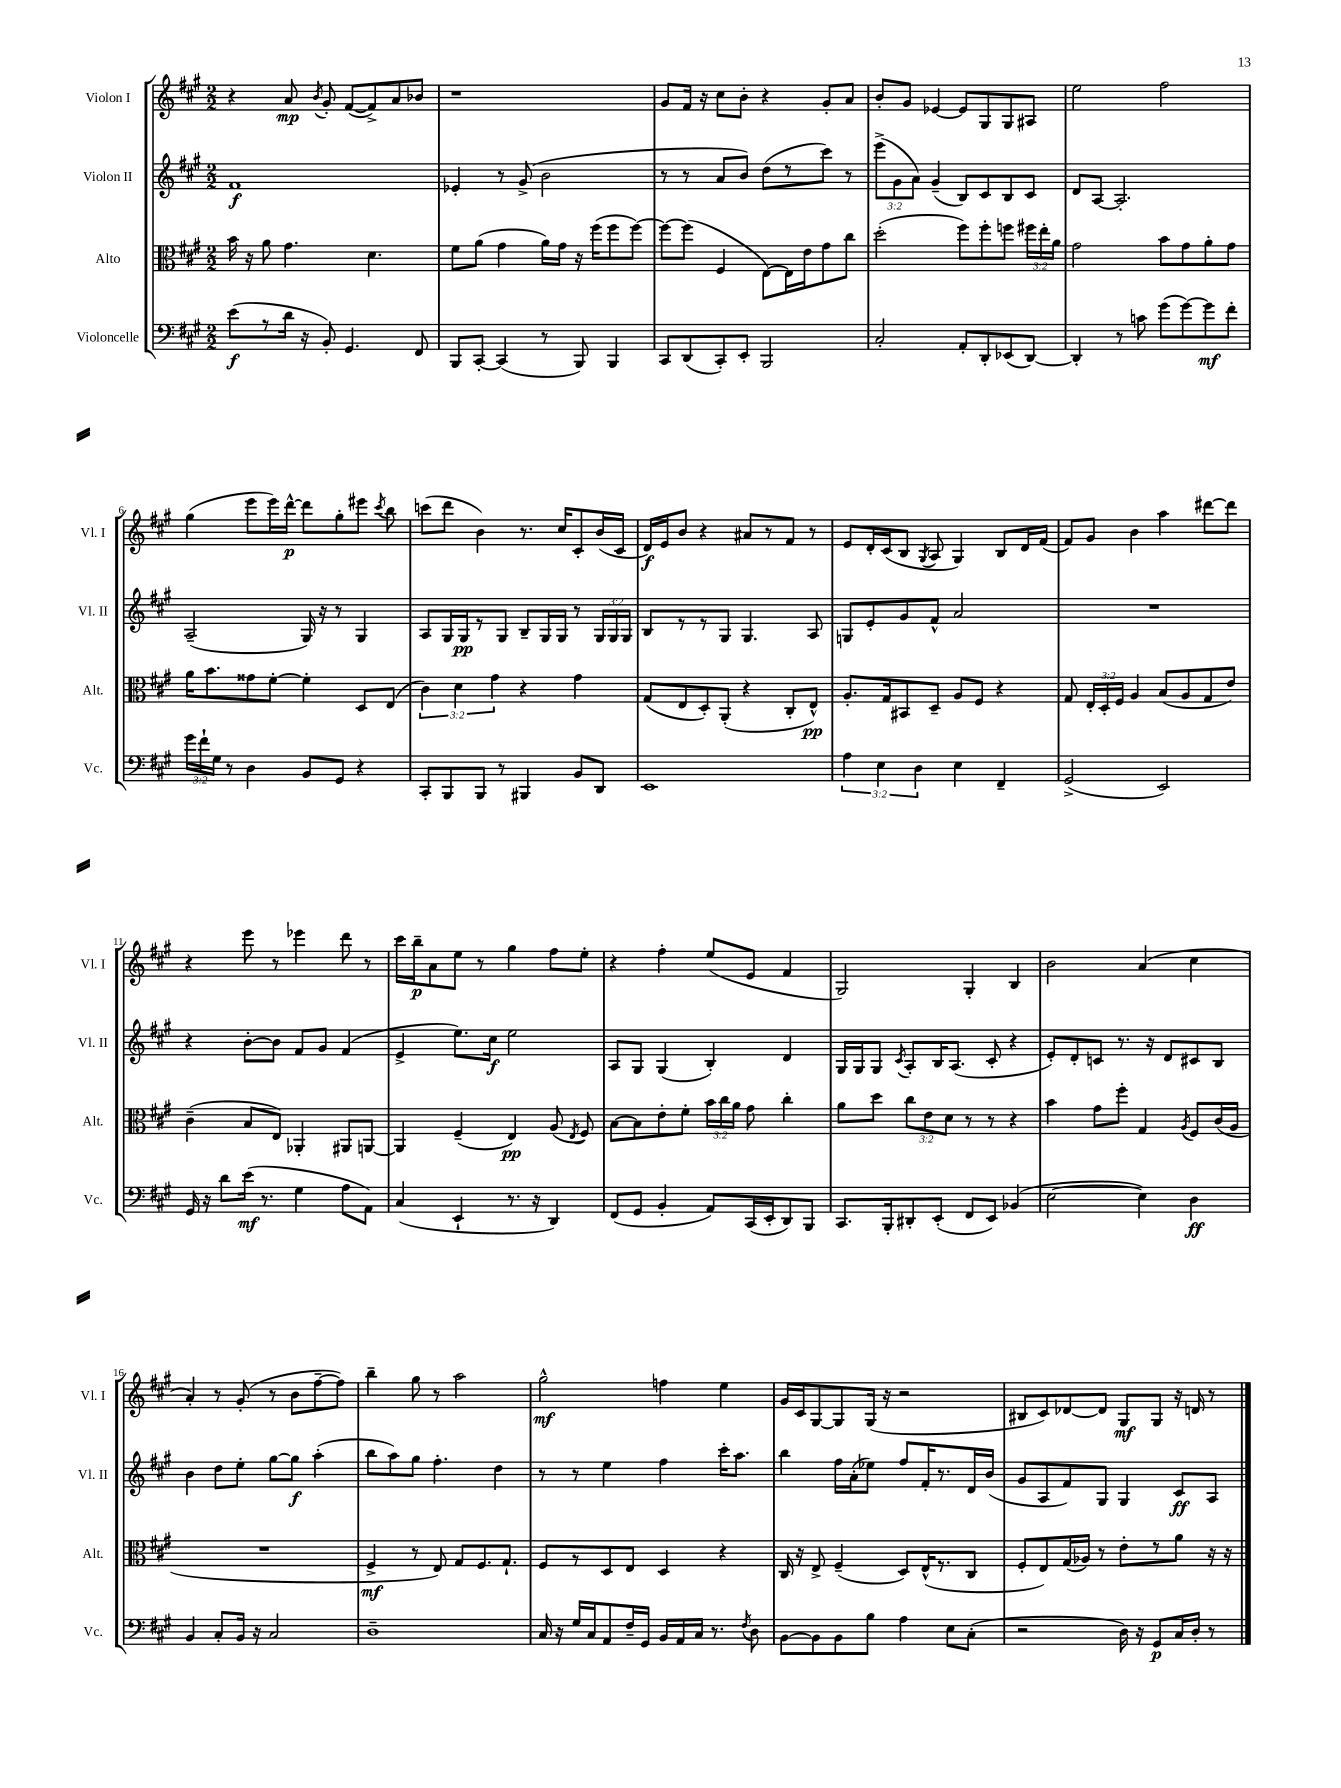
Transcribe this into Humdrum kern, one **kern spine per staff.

**kern	**dynam	**kern	**dynam	**kern	**dynam	**kern	**dynam
*part4	*part4	*part3	*part3	*part2	*part2	*part1	*part1
*staff4	*staff4	*staff3	*staff3	*staff2	*staff2	*staff1	*staff1
*I"Violoncelle	*	*I"Alto	*	*I"Violon II	*	*I"Violon I	*
*I'Vc.	*	*I'Alt.	*	*I'Vl. II	*	*I'Vl. I	*
*clefF4	*	*clefC3	*	*clefG2	*	*clefG2	*
*k[f#c#g#]	*	*k[f#c#g#]	*	*k[f#c#g#]	*	*k[f#c#g#]	*
*M2/2	*	*M2/2	*	*M2/2	*	*M2/2	*
=1	=1	=1	=1	=1	=1	=1	=1
(8e\L	f	16b\	.	1f#	f	4r	.
.	.	16r	.	.	.	.	.
8r	.	8a\	.	.	.	.	.
16d\Jk	.	4.g#\	.	.	.	8a/	mp
16r	.	.	.	.	.	.	.
.	.	.	.	.	.	8qb/	.
8BB'/)	.	.	.	.	.	8g#'/	.
4.GG#/	.	.	.	.	.	([8f#/L	.
.	.	4.d\	.	.	.	8f#^/])	.
.	.	.	.	.	.	8a/	.
8FF#/	.	.	.	.	.	8b-X/J	.
=2	=2	=2	=2	=2	=2	=2	=2
8BBB/L	.	8f#\L	.	4e-X'/	.	1r	.
[8CC#'/J	.	(8a\J	.	.	.	.	.
(4CC#/]	.	4g#\	.	8r	.	.	.
.	.	.	.	(8g#^/	.	.	.
8r	.	16a\LL)	.	2b\	.	.	.
.	.	16g#\JJ	.	.	.	.	.
8BBB/)	.	16r	.	.	.	.	.
.	.	(16ff#\KL	.	.	.	.	.
4BBB/	.	8ff#\	.	.	.	.	.
.	.	[8ff#\J)	.	.	.	.	.
=3	=3	=3	=3	=3	=3	=3	=3
8CC#/L	.	8ff#\L_	.	8r	.	8g#/L	.
(8DD/	.	(8ff#\J]	.	8r	.	16f#/Jk	.
.	.	.	.	.	.	16r	.
8CC#'/)	.	4F#/	.	8a/L	.	8cc#\L	.
8EE'/J	.	.	.	8b/J)	.	8b'\J	.
2BBB/	.	[8E\L)	.	(8dd\L	.	4r	.
.	.	16E\L]	.	8r	.	.	.
.	.	16e\J	.	.	.	.	.
.	.	8g#\	.	8ccc#\J)	.	8g#'/L	.
.	.	8cc#\J	.	8r	.	8a/J	.
=4	=4	=4	=4	=4	=4	=4	=4
2C#'/	.	(2dd'\	.	(12eee^\L	.	8b'/L	.
.	.	.	.	12g#\	.	.	.
.	.	.	.	.	.	8g#/J	.
.	.	.	.	12a\J)	.	.	.
.	.	.	.	(4g#~/	.	[4e-X/	.
8AA'/L	.	8ff#\L)	.	8B/L)	.	8e-/L]	.
8DD'/	.	8ff#'\	.	8c#/	.	8G#/	.
(8EE-X/	.	8ffn\J	.	8B/	.	8G#/	.
[8DD/J)	.	24ff#X\LL	.	8c#/J	.	8A#X/J	.
.	.	24ee'\	.	.	.	.	.
.	.	24a\JJ	.	.	.	.	.
=5	=5	=5	=5	=5	=5	=5	=5
4DD'/]	.	2g#\	.	8d/L	.	2ee\	.
.	.	.	.	[8A/J	.	.	.
8r	.	.	.	2.A'/]	.	.	.
8cn\	.	.	.	.	.	.	.
(8g#\L	.	8b\L	.	.	.	2ff#\	.
[8g#\)	.	8g#\	.	.	.	.	.
8g#\]	mf	8a'\	.	.	.	.	.
8f#'\J	.	8g#\J	.	.	.	.	.
!!LO:LB:g=z
=6	=6	=6	=6	=6	=6	=6	=6
24g#\LL	.	16a\KL	.	(2A~/	.	(4gg#\	.
24f#`\	.	.	.	.	.	.	.
.	.	8.b\	.	.	.	.	.
24G#\JJ	.	.	.	.	.	.	.
8r	.	.	.	.	.	.	.
4D\	.	8g##X\	.	.	.	8eee\L	.
.	.	[8f#'\J	.	.	.	16eee\L)	.
.	.	.	.	.	.	[16ddd^^\JJ	p
8BB/L	.	4f#'\]	.	16G#/)	.	8ddd\L]	.
.	.	.	.	16r	.	.	.
8GG#/J	.	.	.	8r	.	8gg#'\	.
4r	.	8D/L	.	4G#/	.	8eee#X\J	.
.	.	.	.	.	.	8qccc#/	.
.	.	(8E/J	.	.	.	8bb\	.
=7	=7	=7	=7	=7	=7	=7	=7
8CC#'/L	.	6c#\)	.	8A/L	.	(8cccn\L	.
8BBB/	.	.	.	16G#/L	.	8ddd\J	.
.	.	6d\	.	.	.	.	.
.	.	.	.	16G#/J	pp	.	.
8BBB/J	.	.	.	8r	.	4b\)	.
.	.	6g#\	.	.	.	.	.
8r	.	.	.	8G#/J	.	.	.
4BBB#X/	.	4r	.	8B~/L	.	8.r	.
.	.	.	.	16G#/L	.	.	.
.	.	.	.	16G#/JJ	.	16cc#/KL	.
8BB/L	.	4g#\	.	8r	.	8c#'/	.
8DD/J	.	.	.	24G#/LL	.	(16b/L	.
.	.	.	.	24G#/	.	.	.
.	.	.	.	.	.	16c#/JJ	.
.	.	.	.	24G#/JJ	.	.	.
=8	=8	=8	=8	=8	=8	=8	=8
1EE	.	(8G#/L	.	8B/L	.	16d/LL)	f
.	.	.	.	.	.	16e/J	.
.	.	8E/	.	8r	.	8b/J	.
.	.	8D'/)	.	8r	.	4r	.
.	.	(8AA'/J	.	8G#/J	.	.	.
.	.	4r	.	4.G#/	.	8a#X/L	.
.	.	.	.	.	.	8r	.
.	.	8C#'/L	.	.	.	8f#/J	.
.	.	8E^^/J)	pp	8A/	.	8r	.
=9	=9	=9	=9	=9	=9	=9	=9
6A\	.	8.A'/L	.	8Gn/L	.	8e/L	.
.	.	.	.	8e'/	.	16d'/L	.
6E\	.	.	.	.	.	.	.
.	.	16G#/k	.	.	.	(16c#/J	.
.	.	8BB#X/	.	8g#/	.	8B/J	.
6D\	.	.	.	.	.	.	.
.	.	.	.	.	.	8qG#/	.
.	.	8D~/J	.	8f#^^/J	.	8A/	.
4E\	.	8A/L	.	2a/	.	4G#/)	.
.	.	8F#/J	.	.	.	.	.
4FF#~/	.	4r	.	.	.	8B/L	.
.	.	.	.	.	.	16d/L	.
.	.	.	.	.	.	(16f#/JJ	.
=10	=10	=10	=10	=10	=10	=10	=10
(2GG#^/	.	8G#/	.	1r	.	8f#/L)	.
.	.	24E'/LL	.	.	.	8g#/J	.
.	.	24D'/	.	.	.	.	.
.	.	24F#/JJ	.	.	.	.	.
.	.	4A/	.	.	.	4b\	.
2EE/)	.	(8B/L	.	.	.	4aa\	.
.	.	8A/	.	.	.	.	.
.	.	8G#/	.	.	.	[8ddd#X\L	.
.	.	8e/J)	.	.	.	8ddd#\J]	.
!!LO:LB:g=z
=11	=11	=11	=11	=11	=11	=11	=11
16GG#/	.	(4c#~\	.	4r	.	4r	.
16r	.	.	.	.	.	.	.
8d\L	.	.	.	.	.	.	.
(16e\Jk	mf	8B/L	.	[8b'\L	.	8eee\	.
8.r	.	.	.	.	.	.	.
.	.	8E/J)	.	8b\J]	.	8r	.
4G#\	.	4AA-X'/	.	8f#/L	.	4eee-X\	.
.	.	.	.	8g#/J	.	.	.
8A\L	.	8AA#X/L	.	(4f#/	.	8ddd\	.
8AA\J)	.	[8AAn/J	.	.	.	8r	.
=12	=12	=12	=12	=12	=12	=12	=12
(4C#/	.	4AA/]	.	4e^/	.	16ccc#\LL	.
.	.	.	.	.	.	16bb~\J	p
.	.	.	.	.	.	8a\	.
4EE`/	.	(4F#~/	.	8.ee\L)	.	8ee\J	.
.	.	.	.	.	.	8r	.
.	.	.	.	16cc#\Jk	f	.	.
8.r	.	4E/)	pp	2ee\	.	4gg#\	.
16r	.	.	.	.	.	.	.
4DD/)	.	(8A/	.	.	.	8ff#\L	.
.	.	8qE/	.	.	.	.	.
.	.	8F#/)	.	.	.	8ee'\J	.
=13	=13	=13	=13	=13	=13	=13	=13
(8FF#/L	.	[8B\L	.	8A/L	.	4r	.
8GG#/J	.	8B\]	.	8G#/J	.	.	.
4BB'/	.	8e'\	.	(4G#/	.	4ff#'\	.
.	.	8f#'\J	.	.	.	.	.
8AA/L)	.	24b\LL	.	4B'/)	.	(8ee/L	.
.	.	24cc#\	.	.	.	.	.
.	.	24a\JJ	.	.	.	.	.
(16CC#/L	.	8g#\	.	.	.	8e/J	.
16EE'/J	.	.	.	.	.	.	.
8DD/)	.	4cc#'\	.	4d/	.	4f#/	.
8BBB/J	.	.	.	.	.	.	.
=14	=14	=14	=14	=14	=14	=14	=14
8.CC#/L	.	8a\L	.	16G#/LL	.	2G#/)	.
.	.	.	.	16G#/J	.	.	.
.	.	8dd\J	.	8G#/J	.	.	.
16BBB'/k	.	.	.	.	.	.	.
.	.	.	.	8qc#/	.	.	.
8DD#X'/	.	12cc#\L	.	8A'/L	.	.	.
.	.	12e\	.	.	.	.	.
(8EE'/J	.	.	.	16B/K	.	.	.
.	.	12d\J	.	.	.	.	.
.	.	.	.	(8.A/J	.	.	.
8FF#/L	.	8r	.	.	.	4G#'/	.
8EE/J)	.	8r	.	8c#'/	.	.	.
(4BB-X/	.	4r	.	4r	.	4B/	.
=15	=15	=15	=15	=15	=15	=15	=15
[2E\	.	4b\	.	8e'/L)	.	2b\	.
.	.	.	.	8d'/	.	.	.
.	.	8g#\L	.	8cn/J	.	.	.
.	.	8ff#'\J	.	8.r	.	.	.
4E\])	.	4G#/	.	.	.	(4a/	.
.	.	.	.	16r	.	.	.
.	.	.	.	8d/L	.	.	.
.	.	8qA/	.	.	.	.	.
4D\	ff	8F#/L	.	8c#X/	.	4cc#\	.
.	.	(16c#/L	.	8B/J	.	.	.
.	.	16A/JJ	.	.	.	.	.
!!LO:LB:g=z
=16	=16	=16	=16	=16	=16	=16	=16
4BB/	.	1r	.	4b\	.	4a'/)	.
8C#'/L	.	.	.	8dd\L	.	8r	.
16BB/Jk	.	.	.	8ee'\J	.	(8g#'/	.
16r	.	.	.	.	.	.	.
2C#/	.	.	.	[8gg#\L	.	8r	.
.	.	.	.	8gg#\J]	f	8b\L	.
.	.	.	.	(4aa'\	.	[8ff#~\	.
.	.	.	.	.	.	8ff#\J])	.
=17	=17	=17	=17	=17	=17	=17	=17
1D~	.	4F#^/	mf	8bb\L	.	4bb~\	.
.	.	.	.	8aa\)	.	.	.
.	.	8r	.	8gg#\J	.	8gg#\	.
.	.	8E/)	.	4.ff#'\	.	8r	.
.	.	8G#/L	.	.	.	2aa\	.
.	.	8.F#/	.	.	.	.	.
.	.	.	.	4dd\	.	.	.
.	.	8.G#`/J	.	.	.	.	.
=18	=18	=18	=18	=18	=18	=18	=18
16C#/	.	8F#/L	.	8r	.	2gg#^^\	mf
16r	.	.	.	.	.	.	.
16G#/LL	.	8r	.	8r	.	.	.
16C#/J	.	.	.	.	.	.	.
8AA/	.	8D/	.	4ee\	.	.	.
16F#~/L	.	8E/J	.	.	.	.	.
16GG#/JJ	.	.	.	.	.	.	.
16BB/LL	.	4D/	.	4ff#\	.	4ffn\	.
16AA/	.	.	.	.	.	.	.
16C#/JJ	.	.	.	.	.	.	.
8.r	.	.	.	.	.	.	.
.	.	4r	.	16ccc#'\KL	.	4ee\	.
.	.	.	.	8.aa\J	.	.	.
8qF#/	.	.	.	.	.	.	.
8D\	.	.	.	.	.	.	.
=19	=19	=19	=19	=19	=19	=19	=19
[8BB\L	.	16C#/	.	4bb\	.	16g#/LL	.
.	.	16r	.	.	.	16c#/J	.
8BB\]	.	8E^/	.	.	.	[8G#/	.
8BB\	.	(4F#~/	.	16ff#\LL	.	8G#/]	.
.	.	.	.	(16a'\J	.	.	.
8B\J	.	.	.	8ee-X\J)	.	(16G#/Jk	.
.	.	.	.	.	.	16r	.
4A\	.	8D/L)	.	8ff#/L	.	2r	.
.	.	(16E^^/K	.	16f#'/K	.	.	.
.	.	8.r	.	8.r	.	.	.
8E\L	.	.	.	.	.	.	.
(8C#'\J	.	8C#/J	.	16d/L	.	.	.
.	.	.	.	(16b/JJ	.	.	.
=20	=20	=20	=20	=20	=20	=20	=20
2r	.	8F#'/L	.	8g#/L	.	8B#X/L	.
.	.	8E/)	.	8A/	.	8c#/)	.
.	.	(16G#/L	.	8f#/)	.	[8d-X/	.
.	.	16A-X/JJ)	.	.	.	.	.
.	.	8r	.	8G#/J	.	8d-/J]	.
16D\)	.	8e'\L	.	4G#/	.	8G#/L	mf
16r	.	.	.	.	.	.	.
8GG#/L	p	8r	.	.	.	8G#/J	.
16C#/L	.	8a\J	.	8c#/L	ff	16r	.
16D'/JJ	.	.	.	.	.	16dn/	.
8r	.	16r	.	8A/J	.	8r	.
.	.	16r	.	.	.	.	.
==	==	==	==	==	==	==	==
*-	*-	*-	*-	*-	*-	*-	*-
